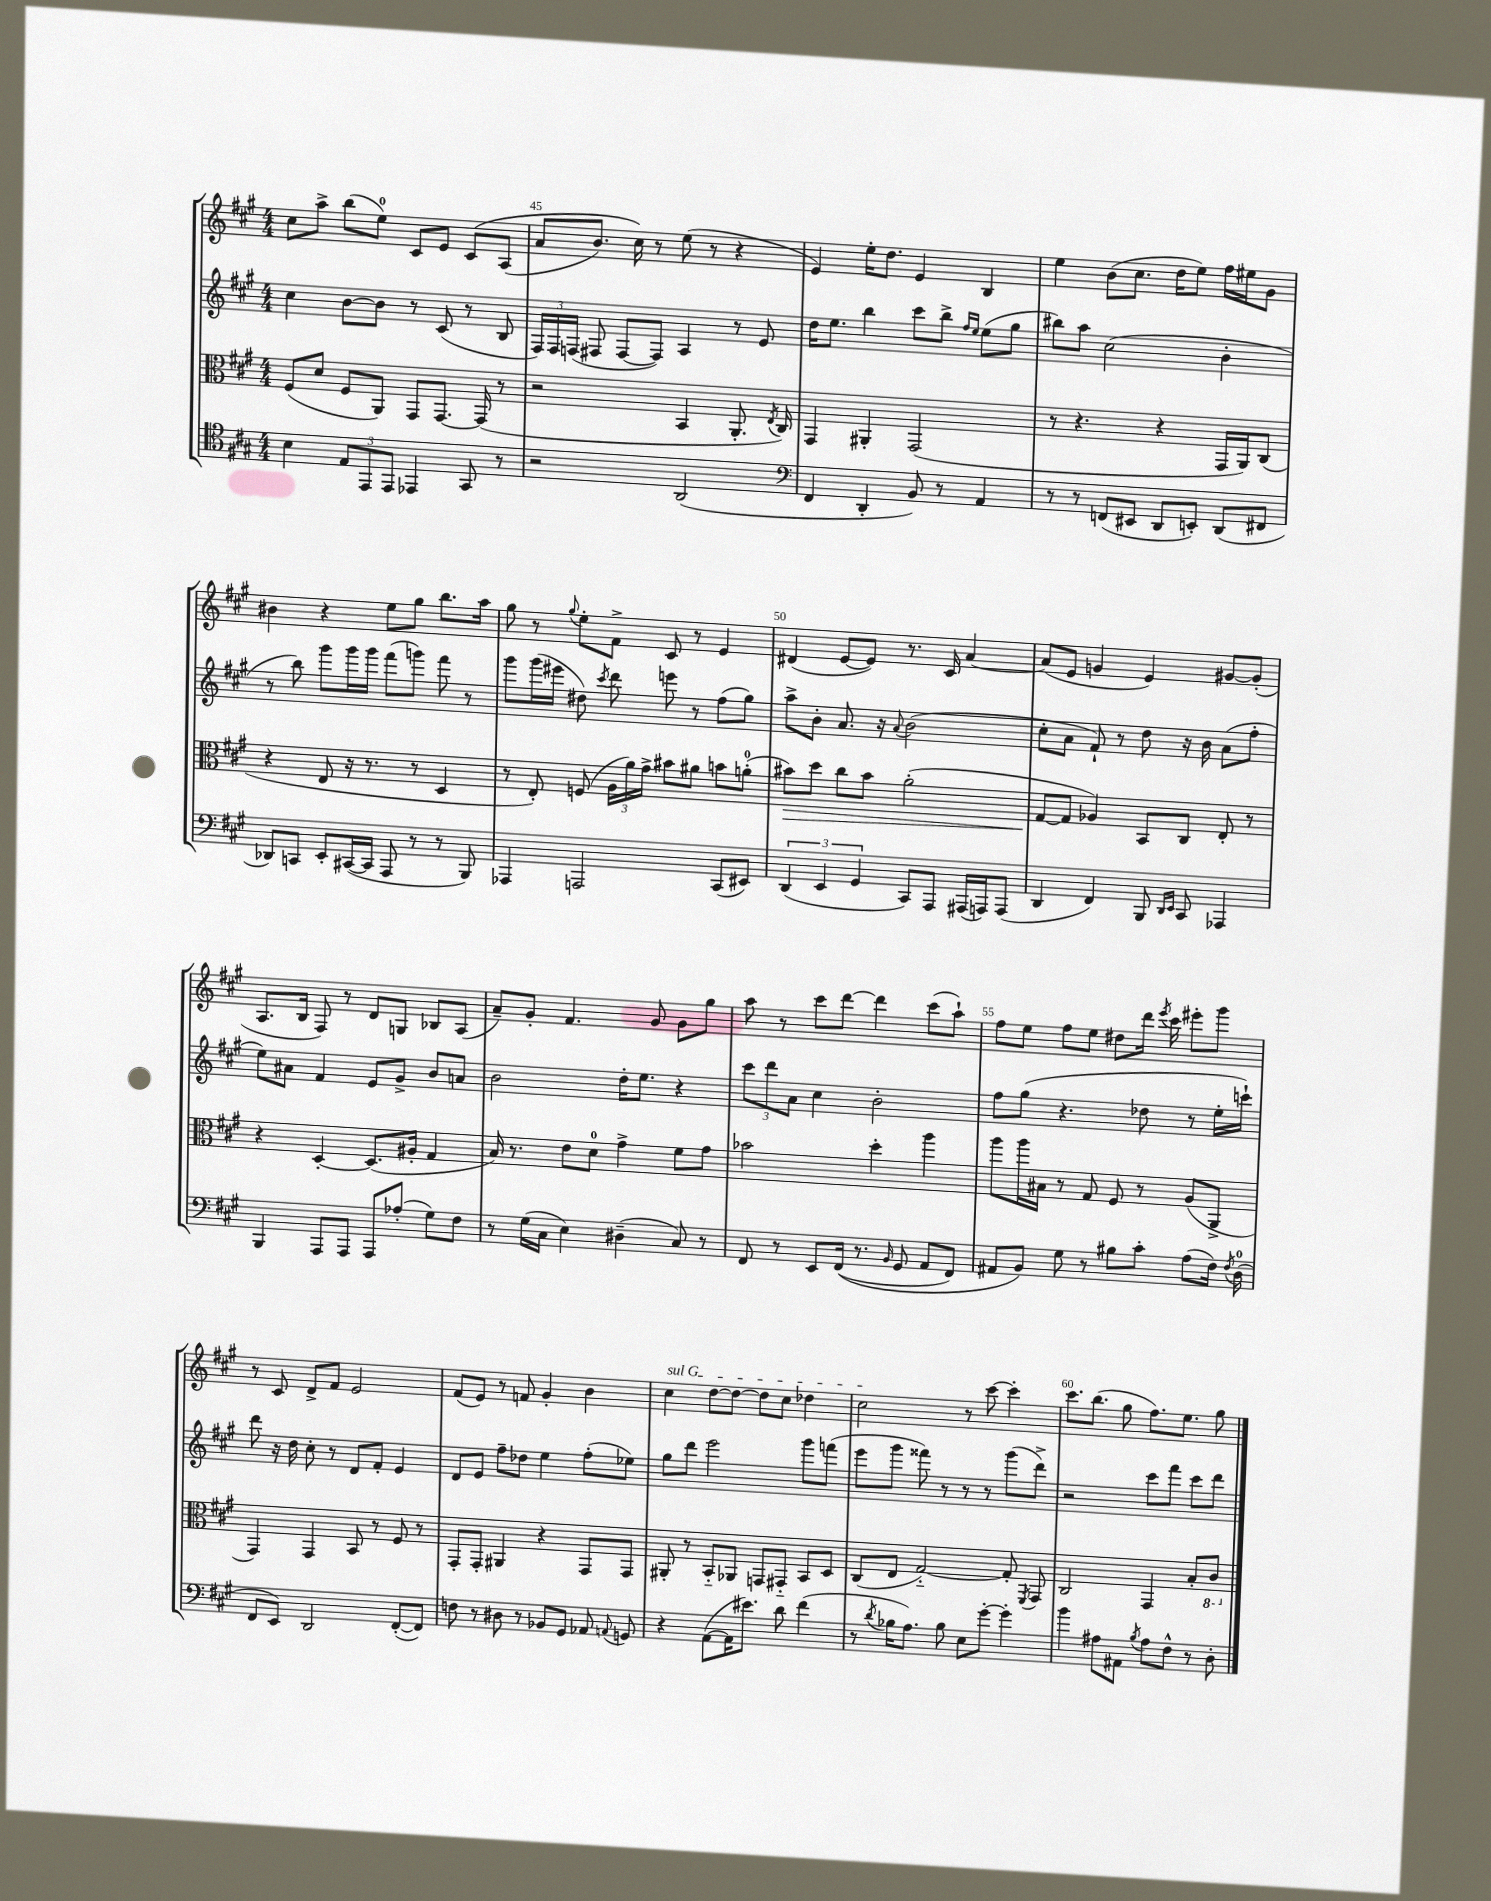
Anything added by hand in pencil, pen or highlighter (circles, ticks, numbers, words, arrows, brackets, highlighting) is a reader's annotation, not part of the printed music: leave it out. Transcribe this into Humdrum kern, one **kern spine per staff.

**kern	**kern	**kern	**kern
*staff4	*staff3	*staff2	*staff1
*clefC4	*clefC3	*clefG2	*clefG2
*k[f#c#g#]	*k[f#c#g#]	*k[f#c#g#]	*k[f#c#g#]
*M4/4	*M4/4	*M4/4	*M4/4
4B\	(8F#/L	4cc#\	8cc#\L
.	8d/J	.	8aa^\J
12E/L	8F#/L	[8b\L	(8bb\L
12EE/	.	.	.
.	8AA/J)	8b\]J	8ee\J)
12EE/J	.	.	.
4EE-/	8GG#/L	8r	8c#/L
.	[8.GG#/J	(8c#/	8e/J
8GG#/	.	8r	&(8c#/L
.	(16GG#/]	.	.
8r	8r	8B/	(8A/J
=	=	=	=
2r	2r	24F#/LL)	8a/L
.	.	24F#/	.
.	.	(24F/JJ	.
.	.	8F#/	8.b/J)
.	.	[8F#/L	.
.	.	.	16cc#\&)
.	.	8F#/]J)	8r
(2AA/	4BB/	4A/	(8ee\
.	.	.	8r
.	8.AA'/	8r	4r
.	.	8e/	.
.	8qE/	.	.
.	16C#/)	.	.
=	=	=	=
*clefF4	*	*	*
4FF#/	4GG#/	16dd\LK	4e/)
.	.	8.ee\J	.
4DD'/	4AA#'/	4bb\	16ee'\LK
.	.	.	8.dd\J
8BB/)	(2GG#/	8ccc#\L	4e/
8r	.	8bb^\J	.
.	.	16qqff#/LL	.
.	.	16qqee/JJ	.
4AA/	.	(8ee\L	4B/
.	.	8gg#\J	.
=	=	=	=
8r	8r	8bb#\L)	4ee\
8r	4.r	8aa\J	.
(8FF/L	.	(2cc#\	(8b\L
8EE#/J	.	.	8.cc#\J
8DD/L	4r	.	.
.	.	.	16dd\LK
8EE'/J)	.	.	8ee\J)
(8DD/L	16GG#/LL	4b'\	16ff#\LL
.	16AA/J)	.	16ee#\J
8FF#/J	(8C#/J	.	8g#\J
=	=	=	=
8DD-/L)	4r	8r	4b#\
8CC/J	.	8bb\)	.
8EE'/L	8E/	8ggg#\L	4r
([16CC#/L	16r	16ggg#\L	.
16CC#/]JJ	8.r	16ggg#\JJ	.
8AAA/	.	(8fff#\L	8ee\L
8r	8r	8ggg\J)	8gg#\J
8r	4D/	8fff#\	8.bb\L
8BBB/)	.	8r	.
.	.	.	16aa\Jk
=	=	=	=
4AAA-/	8r	8ggg#\L	8gg#\
.	8E'/)	(16ggg#\L	8r
.	.	16eee#\JJ	.
.	.	.	8qqgg#/
2AAA/	(8F/	8dd#\)	8ee'\L
.	.	8qccc#/	.
.	24A\LL	8ddd\	8f#^\J
.	24a\)	.	.
.	24g#^\JJ	.	.
.	8b#\L	8eee\	8c#/
.	8a#\J	8r	8r
(8CC#/L	8b\L	(8ff#\L	4e/
8EE#/J)	(8a'\J	8gg#\J)	.
=	=	=	=
(6DD/	8b#\L)	8aa^\L	(4d#/
.	8dd\J	8b'\J	.
6EE/	.	.	.
.	8cc#\L	8.a/	[8e/L
6GG#/	.	.	.
.	8b#\J	.	8e/]J)
.	.	16r	.
.	.	8qqa/	.
8CC#/L)	(2a'\	(2b\	8.r
8AAA/J	.	.	.
.	.	.	16c#/
(16AAA#/LL	.	.	[4a/
16AAA/J)	.	.	.
(8AAA/J	.	.	.
=	=	=	=
4DD/	[8G#/L	8cc#'\L	(8a/]L
.	8G#/]J	8a\J	8e/J
4FF#/)	4A-/)	8f#`/)	4g/
.	.	8r	.
8BBB/	8BB/L	8dd\	4e/)
16qqDD/LL	.	.	.
16qqEE/JJ	.	.	.
8CC#/	8C#/J	16r	.
.	.	16b\	.
4AAA-/	8E'/	(8a\L	[8g#/L
.	8r	8ff#'\J	(8g#'/]J
=	=	=	=
4BBB/	4r	8ee\L)	8.A/L
.	.	8a#\J	.
.	.	.	16B/Jk
8AAA/L	[4D'/	4f#/	8F#/)
8AAA/J	.	.	8r
8AAA/L	(8.D/]L	8e/L	8d/L
(8A-'/J	.	8g#^/J	8G/J
.	16A#'/Jk	.	.
8G#\L)	4G#/	8b/L	8B-/L
8F#\J	.	8a/J	(8A/J
=	=	=	=
8r	16B/)	2b\	8a~/L)
.	8.r	.	.
(16G#\LL	.	.	8g#'/J
16C#\JJ	.	.	.
4E\)	8e\L	.	4.f#/
.	8d\J	.	.
(4D#~\	4g#^\	16dd'\LK	.
.	.	8.ee\J	.
.	.	.	8g#/
8C#/)	8f#\L	4r	8g#\L
8r	8g#\J	.	8gg#\J
=	=	=	=
8FF#/	2b-\	12ccc#\L	8aa\
.	.	12ddd\	.
8r	.	.	8r
.	.	12a\J	.
8EE/L	.	4cc#\	8ccc#\L
&((16FF#/Jk	.	.	[8ddd\J
8.r	.	.	.
.	4dd'\	2b'\	4ddd\]
16qqBB/	.	.	.
8GG#/	.	.	.
8AA/L	4aa\	.	(8ccc#\L
8FF#/J)	.	.	8aa`\J)
=	=	=	=
8AA#/L	8aa\L	8ff#\L	8ff#\L
8BB/J&)	16aa\L	(8gg#\J	8ee\J
.	16B#\JJ	.	.
8G#\	8r	4.r	8ff#\L
8r	8G#/	.	8ee\J
8B#\L	8F#/	.	8dd#\L
8c#'\J	8r	8dd-\	16ddd\Jk
.	.	.	8qeee/
.	.	.	16ccc#\
(8A\L	(8A/L	8r	8eee#'\L
16F#\Jk)	8AA^/J	16ee'\LL	8ggg#\J
8qF#/	.	.	.
(16D\	.	16ccc`\JJ)	.
=	=	=	=
8FF#/L	4GG#/)	8ddd\	8r
8EE/J)	.	16r	8c#/
.	.	16dd\	.
2DD/	4GG#/	8cc#'\	8d^/L
.	.	8r	8f#/J
.	8BB/	8d/L	2e/
.	8r	8f#'/J	.
([8FF#'/L	8F#/	4e/	.
8FF#/]J)	8r	.	.
=	=	=	=
8F\	8GG#'/L	8d/L	(8f#/L
8r	8GG#'/J	8e/J	8e/J)
8D#\	4AA#/	8ff#~\L	8r
8r	.	8dd-\J	8f/
8BB-/L	4r	4ee\	4g#'/
8GG#/J	.	.	.
8AA-/	8GG#/L	(8ff#'\L	4b\
8qqAA/	.	.	.
8GG/	8GG#/J	8ee-\J)	.
=	=	=	=
4r	8AA#'/	8gg#\L	4cc#\
.	8r	8ddd\J	.
([8AA\L	8BB'~/L	2eee\	[8dd\L
16AA\]K	8AA-/J	.	8dd\_J
8.e#\J)	.	.	.
.	8GG/L	.	8dd\]L
8d\	8GG#'~/J	.	8cc#\J
(4f#\	8BB/L	8ggg#\L	4dd-\
.	8D/J	(8fff\J	.
=	=	=	=
8r	(8C#/L	8eee\L	2cc#\
8qd/	.	.	.
16B-\LK	8E/J	8ggg#\J	.
8.A\J)	.	.	.
.	[2G#'~/)	8fff##\)	.
8B-\	.	8r	.
8E\L	.	8r	8r
[8g#'\J	.	8r	[8ccc#\
4g#'\]	8G#'/]	(8ggg#\L	4ccc#'\]
.	8qFF#/	.	.
.	8GG#/	8ddd^\J)	.
=	=	=	=
4b\	2C#/	2r	8.ccc#\L
.	.	.	(8.bb\J
8A#\L	.	.	.
8AA#\J	.	.	8gg#\
8qB/	.	.	.
8A#\L	4GG#/	8ccc#\L	8.ff#\L)
8F#^^\J	.	8fff#\J	.
.	.	.	8.ee\J
8r	8B'/L	8ccc#\L	.
8D'\	8C#/J	8ddd\J	8gg#\
==	==	==	==
*-	*-	*-	*-
